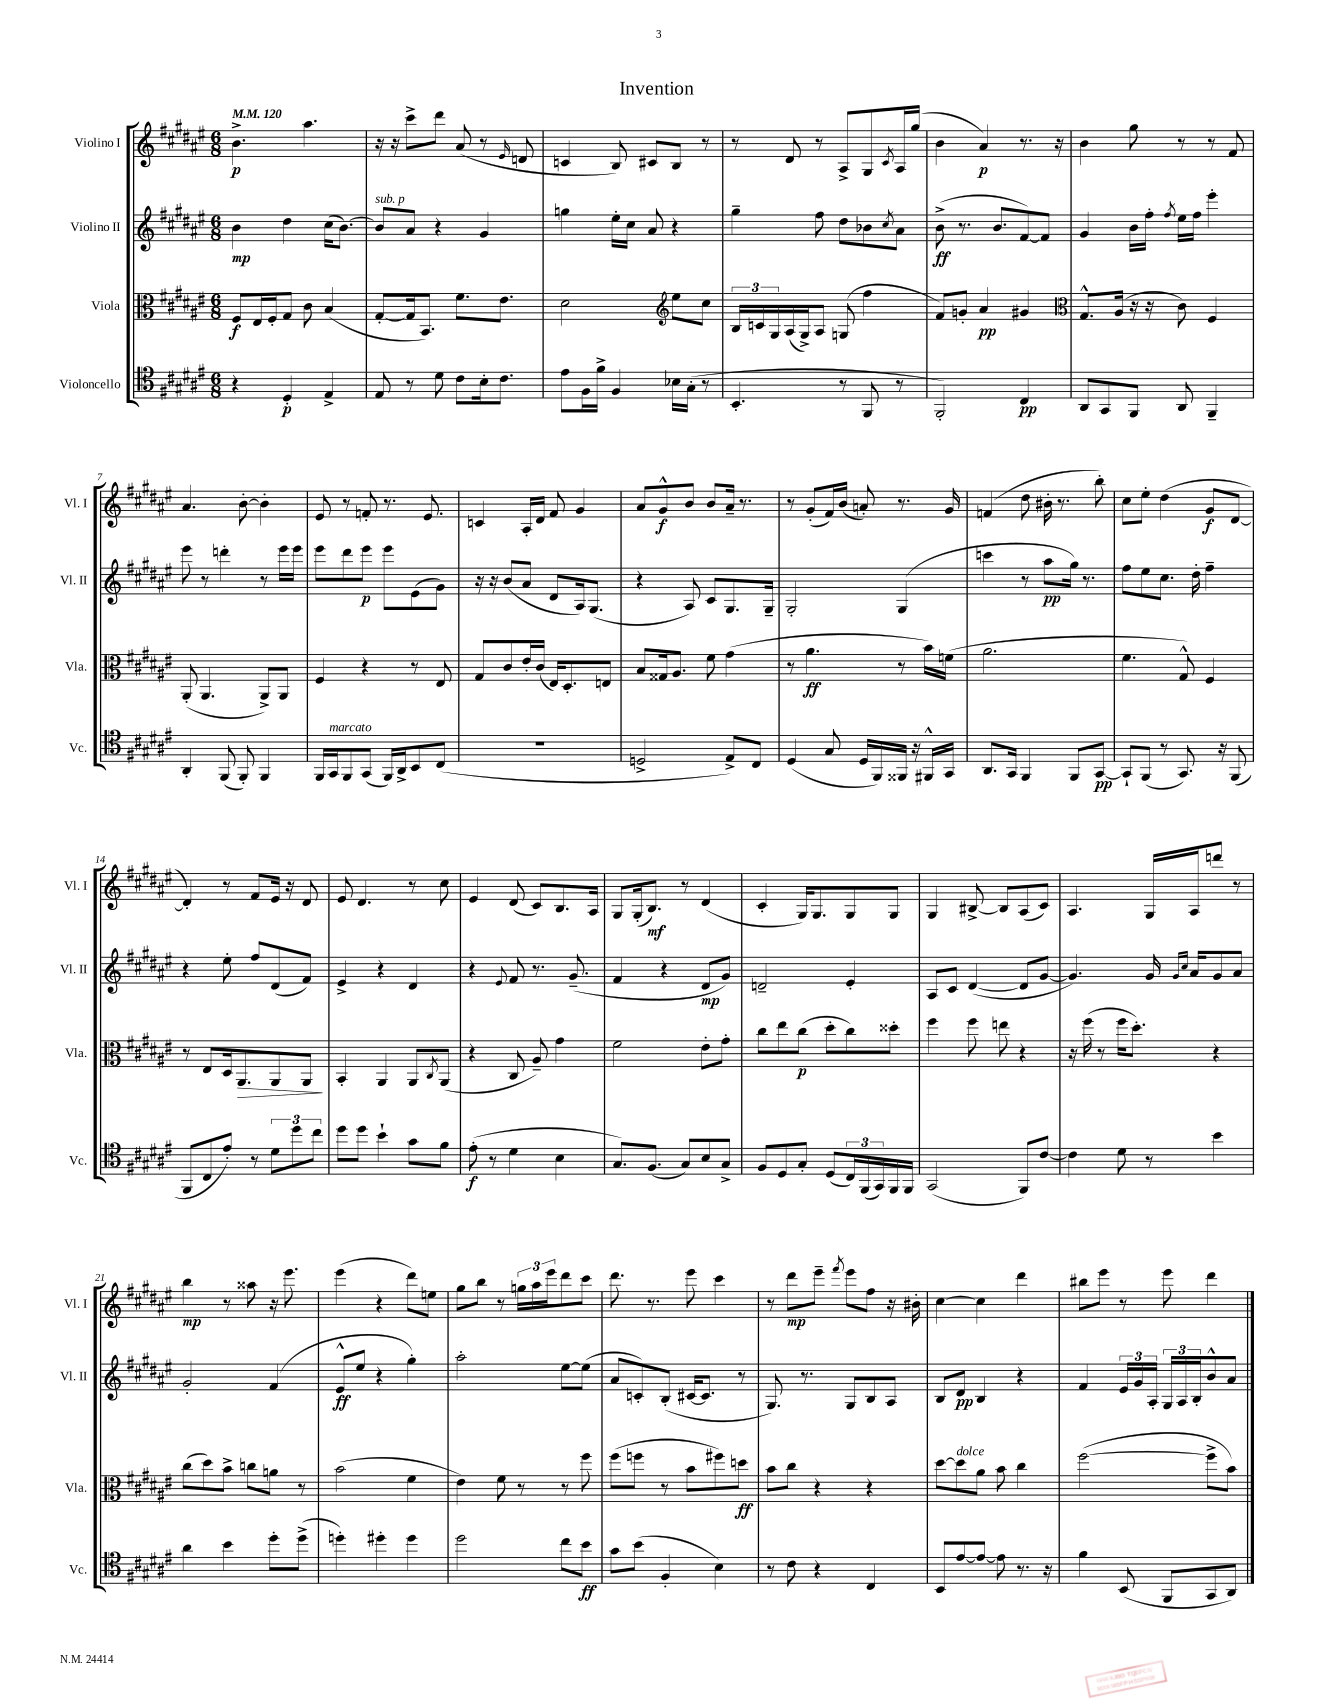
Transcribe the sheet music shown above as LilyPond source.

\header { title = "Invention" }
<<
\new StaffGroup <<
\new Staff = "s0" \with { instrumentName = "Violino I" shortInstrumentName = "Vl. I" } {
    \clef treble \key fis \major \numericTimeSignature \time 6/8 \tempo 4 = 120
    b'4.->\p ais''4. |
    r16 r16 cis'''8-> dis'''8 ais'8( r8 \grace { eis'16 } d'8 |
    c'4 b8) cis'8 b8 r8 |
    r8 dis'8 r8 ais8-> gis8 \acciaccatura { cis'8 } ais16 gis''16( |
    b'4 ais'4\p) r8. r16 |
    b'4 gis''8 r8 r8 fis'8 |
    ais'4. b'8~-. b'4-. |
    eis'8 r8 f'8-. r8. eis'8. |
    c'4 ais16-. dis'16 fis'8 gis'4 |
    ais'8 gis'8-^\f b'8 b'8 ais'16-- r8. |
    r8 gis'8-.( fis'16) b'16( a'8-.) r8. gis'16 |
    f'4( dis''8 bis'16-. r8. b''8-.) |
    cis''8 eis''8-. dis''4( gis'8\f dis'8~ |
    dis'4-.) r8 fis'8 eis'16 r16 dis'8 |
    eis'8 dis'4. r8 cis''8 |
    eis'4 dis'8( cis'8) b8. ais16 |
    gis8 gis16-.( b8.\mf) r8 dis'4( |
    cis'4-. gis16) gis8. gis8 gis8 |
    gis4 bis8~-> bis8 ais8( cis'8) |
    ais4. gis16 ais16 d'''8 r8 |
    b''4\mp r8 aisis''8 r16 eis'''8. |
    eis'''4( r4 dis'''8) e''8 |
    gis''8 b''8 r8 \tuplet 3/2 { g''16 ais''16 eis'''16 } dis'''8 cis'''8 |
    dis'''8. r8. eis'''8 cis'''4 |
    r8 dis'''8\mp eis'''8-- \acciaccatura { fis'''8 } eis'''8 fis''8 r16 bis'16-. |
    cis''4~ cis''4 dis'''4 |
    bis''8 eis'''8 r8 eis'''8 dis'''4 \bar "|." |
}
\new Staff = "s1" \with { instrumentName = "Violino II" shortInstrumentName = "Vl. II" } {
    \clef treble \key fis \major \numericTimeSignature \time 6/8
    b'4\mp dis''4 cis''16( b'8.~) |
    b'8^\markup { \italic "sub. p" } ais'8 r4 gis'4 |
    g''4 eis''16-. cis''16 ais'8 r4 |
    gis''4-- fis''8 dis''8 bes'8 \acciaccatura { cis''8 } ais'8 |
    b'8->\ff( r8. b'8. fis'8~) fis'8 |
    gis'4 b'16 fis''16-. \acciaccatura { fis''8 } eis''16 fis''16 eis'''4-. |
    eis'''8 r8 d'''4-. r8 eis'''16 eis'''16 |
    eis'''8 dis'''8 eis'''8\p eis'''8 eis'8( gis'8) |
    r16 r16 b'8( ais'8 dis'8 ais16) gis8.( |
    r4 ais8) cis'8 gis8. gis16-- |
    gis2-. gis4( |
    c'''4 r8 ais''8\pp gis''16) r8. |
    fis''8 eis''8 cis''8. dis''16-. fis''4-- |
    r4 eis''8-. fis''8 dis'8( fis'8) |
    eis'4-> r4 dis'4 |
    r4 \appoggiatura { eis'8 } fis'8 r8. gis'8.--( |
    fis'4 r4 dis'8\mp gis'8) |
    d'2-- eis'4-. |
    ais8 cis'8 dis'4~( dis'8 gis'8~ |
    gis'4.) gis'16 \grace { gis'16 cis''16 } ais'16 gis'8 ais'8 |
    gis'2-. fis'4( |
    eis'8-^\ff eis''8 r4 gis''4-.) |
    ais''2-. eis''8~ eis''8( |
    ais'8 c'8-.) b8-.( cis'16~ cis'8. r8 |
    gis8.) r8. gis8 b8 ais8 |
    b8 dis'8\pp b4 r4 |
    fis'4 \tuplet 3/2 { eis'16 gis'16 ais16-. } \tuplet 3/2 { gis16 ais16 b16-. } b'8-^ ais'8 \bar "|." |
}
\new Staff = "s2" \with { instrumentName = "Viola" shortInstrumentName = "Vla." } {
    \clef alto \key fis \major \numericTimeSignature \time 6/8
    fis8\f eis16 fis16-. gis8 cis'8 b4( |
    gis8~-. gis16 b,8.) fis'8. eis'8. |
    dis'2 \clef treble eis''8 cis''8 |
    \tuplet 3/2 { b16 c'16 gis16 } ais16( gis16->) ais8 g8( fis''4 |
    fis'8) g'8-. ais'4\pp gis'4 |
    \clef alto gis8.-^ ais16( r16 r16 cis'8) fis4 |
    ais,8-.( ais,4. ais,8->) ais,8 |
    fis4 r4 r8 eis8 |
    gis8 cis'8 eis'16-. cis'16( eis16) dis8.-. e8 |
    b8 gisis16 ais8. fis'8 gis'4( |
    r8 ais'4.\ff r8 b'16) f'16( |
    ais'2. |
    fis'4. gis8-^) fis4 |
    r8 eis8 dis16 ais,8.\> ais,8 ais,8\! |
    b,4-. ais,4 ais,8 \acciaccatura { cis8 } ais,8( |
    r4 cis8 ais8--) gis'4 |
    fis'2 eis'8-. gis'8-. |
    cis''8 eis''8 cis''8\p( dis''8-. cis''8) disis''8-. |
    fis''4 fis''8 e''8 r4 |
    r16 fis''16( r8 fis''16 dis''8.-.) r4 |
    cis''8( dis''8) b'8-> c''8 a'8 r8 |
    b'2( fis'4 |
    eis'4) fis'8 r8 r8 fis''8 |
    fis''8( f''8 r8 b'8 fis''8) d''8\ff |
    b'8 cis''8 r4 r4 |
    dis''8~ dis''8^\markup { \italic "dolce" } ais'8 b'8 cis''4 |
    fis''2~( fis''8-> b'8) \bar "|." |
}
\new Staff = "s3" \with { instrumentName = "Violoncello" shortInstrumentName = "Vc." } {
    \clef tenor \key fis \major \numericTimeSignature \time 6/8
    r4 dis4-.\p eis4-> |
    eis8 r8 dis'8 cis'8 b16-. cis'8. |
    eis'8 fis16 fis'16-> fis4 bes16 gis16-.( r8 |
    b,4.-. r8 fis,8 r8 |
    fis,2-.) cis4\pp |
    ais,8 gis,8 fis,8 ais,8 fis,4-- |
    ais,4-. fis,8( fis,8-.) fis,4 |
    fis,16 gis,16^\markup { \italic "marcato" } fis,8 gis,8( fis,16) ais,16-> b,8 cis8( |
    R2. |
    d2-> eis8->) cis8 |
    dis4( gis8 dis16 fis,16) fisis,16 r16 fis,16-^ gis,16 |
    ais,8. gis,16 fis,4 fis,8 gis,8~\pp |
    gis,8-! fis,8( r8 gis,8.) r16 fis,8( |
    fis,8 cis8 eis'8-.) r8 \tuplet 3/2 { dis'8 dis''8 cis''8 } |
    dis''8 dis''8 b'4-! gis'8 fis'8 |
    eis'8-.\f( r8 dis'4 b4 |
    gis8.) fis8.( gis8) b8 gis8-> |
    fis8 dis8 gis8-. dis8( \tuplet 3/2 { cis16) fis,16( gis,16) } fis,16 fis,16 |
    gis,2( fis,8) cis'8~ |
    cis'4 dis'8 r8 b'4 |
    ais'4 b'4 dis''8-. dis''8->( |
    d''4-.) dis''4-. dis''4 |
    dis''2 cis''8 b'8\ff |
    gis'8 b'8( fis4-. b4) |
    r8 cis'8 r4 cis4 |
    b,8 eis'8~ eis'8~ eis'8 r8. r16 |
    fis'4 b,8( fis,8 gis,8 ais,8) \bar "|." |
}
>>
>>
